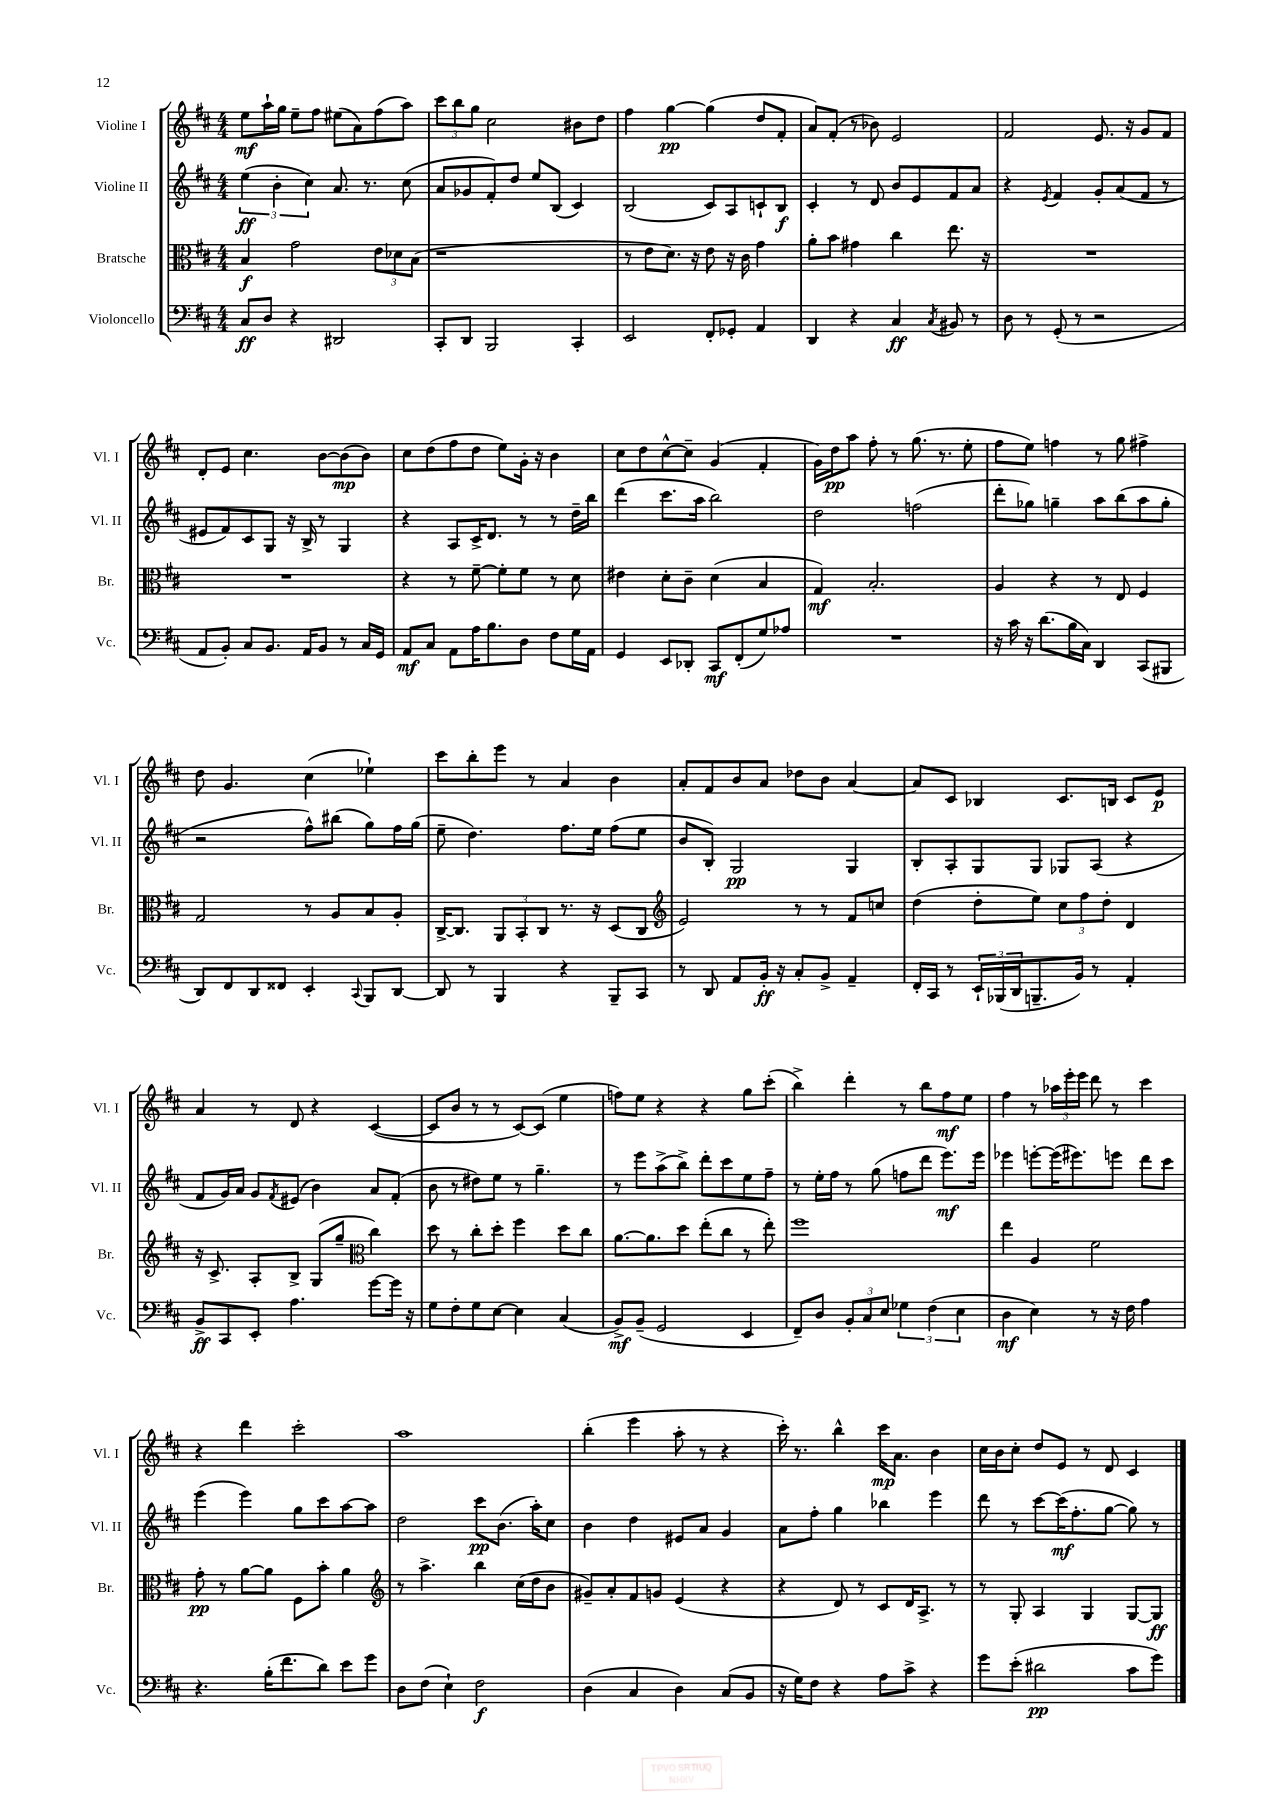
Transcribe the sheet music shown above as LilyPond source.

<<
\new StaffGroup <<
\new Staff = "s0" \with { instrumentName = "Violine I" shortInstrumentName = "Vl. I" } {
    \clef treble \key d \major \numericTimeSignature \time 4/4
    e''8\mf a''16-! g''16 e''8-- fis''8 eis''8( a'8) fis''8( a''8) |
    \tuplet 3/2 { cis'''8 b''8 g''8 } cis''2 bis'8 d''8 |
    fis''4 g''4~\pp g''4( d''8 fis'8-. |
    a'8) fis'8-.( r8 bes'8) e'2 |
    fis'2 e'8. r16 g'8 fis'8 |
    d'8-. e'8 cis''4. b'8~ b'8\mp( b'8) |
    cis''8 d''8( fis''8 d''8 e''8) g'16-. r16 b'4 |
    cis''8 d''8 cis''8~-^ cis''8-- g'4( fis'4-. |
    g'16) d''16\pp a''8 fis''8-. r8 g''8.( r8. e''8-. |
    fis''8 e''8) f''4 r8 g''8 fis''4-> |
    d''8 g'4. cis''4( ees''4-!) |
    cis'''8 b''8-. e'''8 r8 a'4 b'4 |
    a'8-. fis'8 b'8 a'8 des''8 b'8 a'4~ |
    a'8 cis'8 bes4 cis'8. b16 cis'8 e'8\p |
    a'4 r8 d'8 r4 cis'4~( |
    cis'8 b'8 r8 r8 cis'8~) cis'8( e''4 |
    f''8) e''8 r4 r4 g''8 cis'''8-.( |
    b''4->) d'''4-. r8 b''8 fis''8\mf e''8 |
    fis''4 r8 \tuplet 3/2 { aes''16 e'''16-. e'''16 } d'''8 r8 cis'''4 |
    r4 d'''4 cis'''2-. |
    a''1 |
    b''4-.( e'''4 a''8-. r8 r4 |
    cis'''16-.) r8. b''4-^ cis'''16\mp a'8. b'4 |
    cis''16 b'16 cis''8-. d''8 e'8 r8 d'8 cis'4 \bar "|." |
}
\new Staff = "s1" \with { instrumentName = "Violine II" shortInstrumentName = "Vl. II" } {
    \clef treble \key d \major \numericTimeSignature \time 4/4
    \tuplet 3/2 { e''4\ff( b'4-. cis''4) } a'8. r8. cis''8( |
    a'8 ges'8 fis'8-.) d''8 e''8 b8( cis'4) |
    b2( cis'8) a8 c'8-! b8\f |
    cis'4-. r8 d'8 b'8 e'8 fis'8 a'8 |
    r4 \acciaccatura { e'8 } fis'4 g'8-. a'8( fis'8 r8 |
    eis'8 fis'8) cis'8 g8 r16 b16-> r8 g4 |
    r4 a8 cis'16-> d'8. r8 r8 d''16-- b''16 |
    d'''4( cis'''8. a''16 b''2) |
    d''2 f''2( |
    d'''8-. ges''8) g''4-- a''8 b''8( a''8 g''8-. |
    r2 fis''8-^) bis''8( g''8) fis''16 g''16( |
    e''8-- d''4.) fis''8. e''16 fis''8( e''8 |
    b'8 b8-.) g2\pp g4 |
    b8-. a8-. g8 g8 ges8 a8( r4 |
    fis'8 g'16) a'16 g'8 \acciaccatura { fis'8 } eis'8( b'4) a'8 fis'8-.( |
    b'8 r8 dis''8) e''8 r8 g''4.-- |
    r8 e'''8 a''8->( b''8->) d'''8-. cis'''8 e''8 fis''8-- |
    r8 e''16-. fis''16 r8 g''8( f''8 d'''8 e'''8.\mf) e'''16 |
    ees'''4 e'''8~-. e'''16( eis'''8.) e'''8 d'''8 cis'''8 |
    e'''4( e'''4) g''8 cis'''8 a''8~ a''8 |
    d''2 cis'''8\pp b'8.( a''16-.) cis''8 |
    b'4 d''4 eis'8 a'8 g'4 |
    a'8 fis''8-. g''4 bes''4 e'''4 |
    d'''8 r8 cis'''8~ cis'''16\mf( fis''8.-. g''8~ g''8) r8 \bar "|." |
}
\new Staff = "s2" \with { instrumentName = "Bratsche" shortInstrumentName = "Br." } {
    \clef alto \key d \major \numericTimeSignature \time 4/4
    b4\f g'2 \tuplet 3/2 { e'8 des'8 b8( } |
    r1 |
    r8 e'8 d'8.) r16 e'8 r16 cis'16 g'4 |
    a'8-. b'8 gis'4 cis''4 e''8. r16 |
    R1 |
    R1 |
    r4 r8 fis'8~-- fis'8-. fis'8 r8 d'8 |
    eis'4 d'8-. cis'8-- d'4( b4 |
    g4\mf) b2.-. |
    a4 r4 r8 e8 fis4 |
    g2 r8 a8 b8 a8-. |
    cis16~-> cis8. \tuplet 3/2 { a,8 b,8-. cis8 } r8. r16 d8( cis8 |
    \clef treble e'2) r8 r8 fis'8 c''8 |
    d''4( d''8-. e''8) \tuplet 3/2 { cis''8 fis''8 d''8-. } d'4 |
    r16 cis'8.-> a8-. b8-> g8( g''8-- \clef alto cis''4) |
    d''8 r8 cis''8-. d''8-. fis''4 d''8 cis''8 |
    a'8.~ a'8. d''8 e''8-.( cis''8 r8 e''8-.) |
    fis''1 |
    e''4 a4 fis'2 |
    g'8-.\pp r8 a'8~ a'8 fis8 b'8-. a'4 |
    \clef treble r8 a''4.-> b''4 cis''16( d''16 b'8 |
    gis'8--) a'8-. fis'8 g'8 e'4( r4 |
    r4 d'8) r8 cis'8 d'16 a8.-> r8 |
    r8 g8-. a4 g4 g8~ g8\ff \bar "|." |
}
\new Staff = "s3" \with { instrumentName = "Violoncello" shortInstrumentName = "Vc." } {
    \clef bass \key d \major \numericTimeSignature \time 4/4
    cis8\ff d8 r4 dis,2 |
    cis,8-. d,8 b,,2 cis,4-. |
    e,2 fis,8-. ges,8-. a,4 |
    d,4 r4 cis4\ff \acciaccatura { cis8 } bis,8 r8 |
    d8 r8 g,8-.( r8 r2 |
    a,8 b,8-.) cis8 b,8. a,16 b,8 r8 cis16 g,16 |
    a,8\mf cis8 a,8 a16 b8. d8 fis8 g16 a,16 |
    g,4 e,8 des,8-. cis,8\mf fis,8-.( g8) aes8 |
    R1 |
    r16 cis'16 r16 d'8.( b16 cis16) d,4 cis,8( bis,,8 |
    d,8) fis,8 d,8 fisis,8 e,4-. \appoggiatura { cis,8 } b,,8 d,8~ |
    d,8 r8 b,,4 r4 b,,8-- cis,8 |
    r8 d,8 a,8 b,16-.\ff r16 cis8-. b,8-> a,4-- |
    fis,16-. cis,16 r8 \tuplet 3/2 { e,16-! bes,,16( d,16 } b,,8.-- b,16) r8 a,4-. |
    b,8->\ff cis,8 e,8-. a4. g'8~ g'16 r16 |
    g8 fis8-. g8 e8~ e4 cis4( |
    b,8->\mf) b,8--( g,2 e,4 |
    fis,8--) d8 \tuplet 3/2 { b,8-. cis8 e8 } \tuplet 3/2 { ges4 fis4( e4 } |
    d4\mf e4) r8 r16 fis16 a4 |
    r4. b16-.( fis'8. d'8) e'8 g'8 |
    d8 fis8( e4-!) fis2\f |
    d4( cis4 d4) cis8( b,8 |
    r16 g16) fis8 r4 a8 cis'8-> r4 |
    g'8 e'8-.( dis'2\pp cis'8 g'8) \bar "|." |
}
>>
>>
\layout { \context { \Score \remove "Bar_number_engraver" } }
